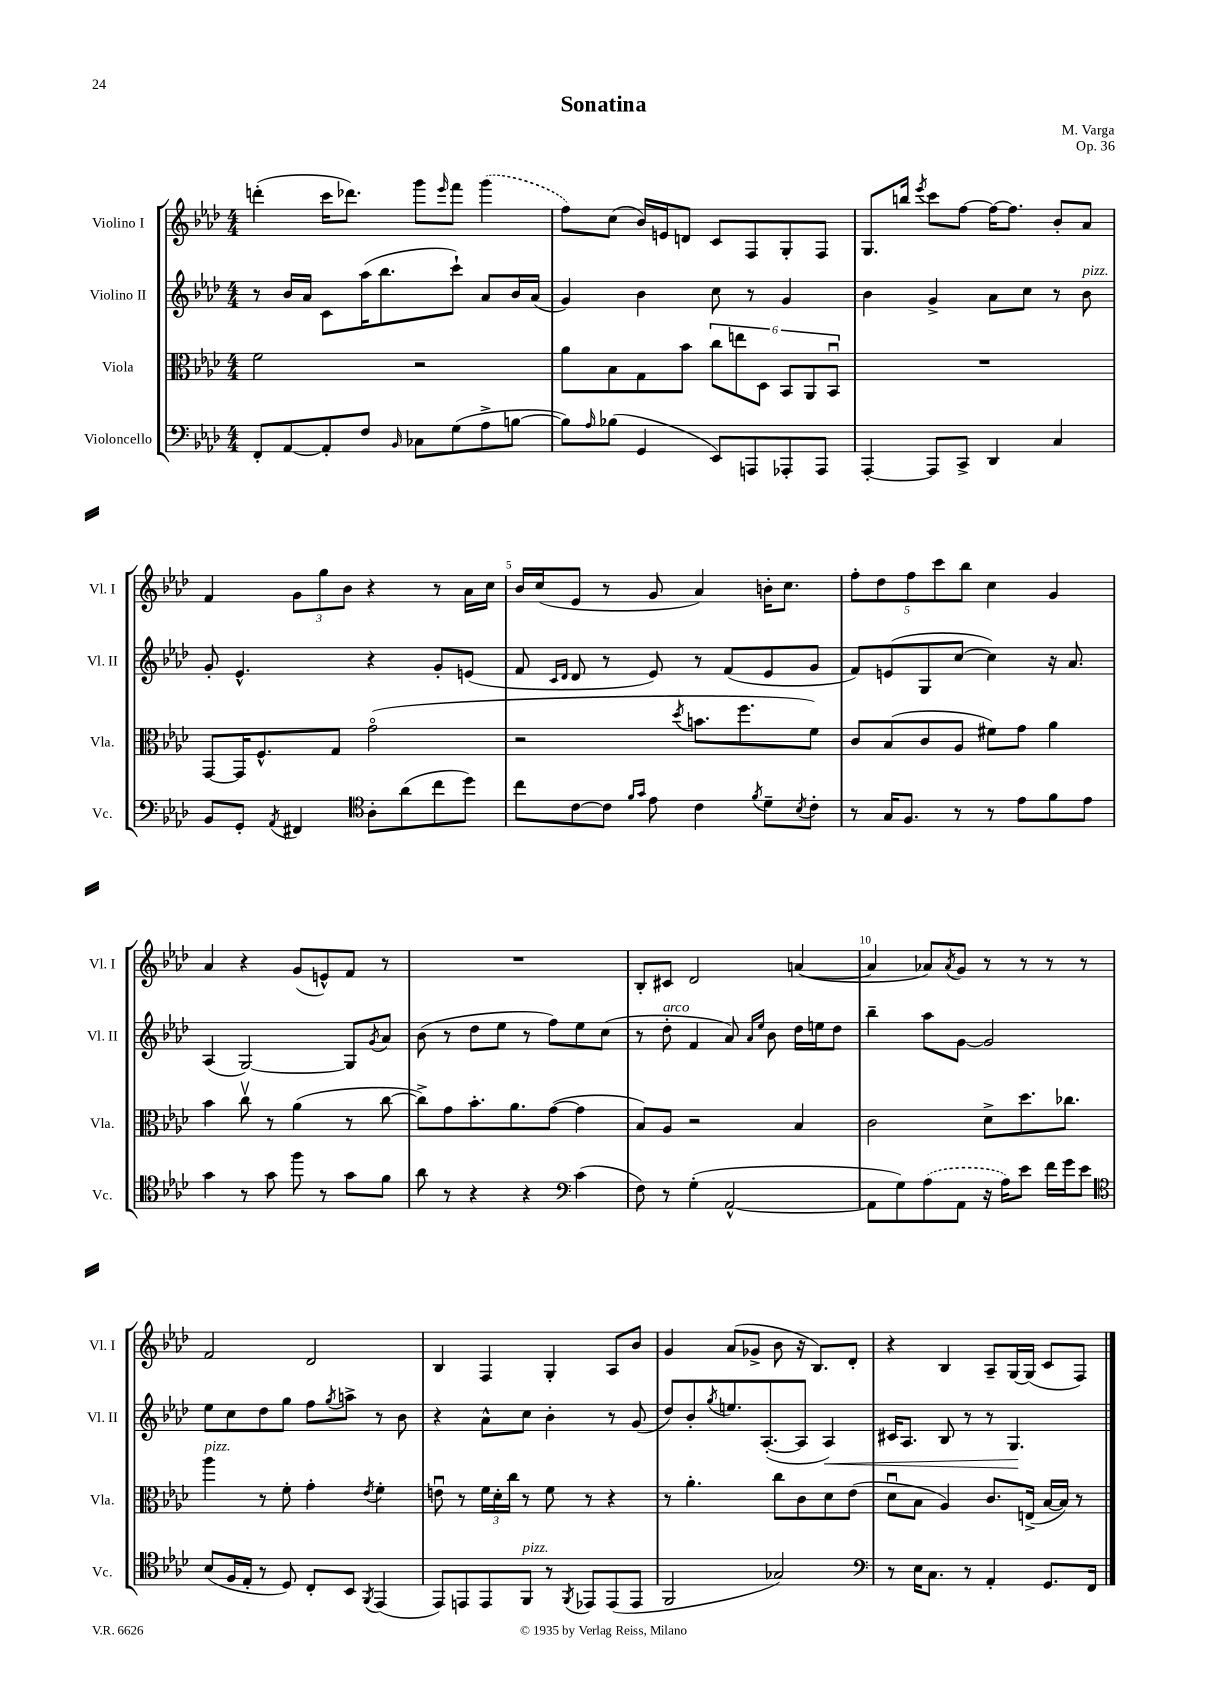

**kern	**kern	**kern	**kern
*staff4	*staff3	*staff2	*staff1
*clefF4	*clefC3	*clefG2	*clefG2
*k[b-e-a-d-]	*k[b-e-a-d-]	*k[b-e-a-d-]	*k[b-e-a-d-]
*M4/4	*M4/4	*M4/4	*M4/4
8FF'	2f	8r	(4ddd'
[8AA-	.	16b-	.
.	.	16a-	.
8AA-']	.	8c	16ccc
.	.	.	8.ddd-)
8F	.	(16aa-	.
.	.	8.bb-	.
16qqBB-	.	.	.
8C-	2r	.	8ggg
.	.	.	16qqeee-
(8G	.	8ccc`)	8fff
8A-^	.	8a-	(4ggg
[8B	.	16b-	.
.	.	(16a-	.
=	=	=	=
8B])	8a-	4g)	8ff)
16qqA-	.	.	.
(8B-	8B-	.	(8cc
4GG	8G	4b-	16b-)
.	.	.	16e
.	8b-	.	8d
8EE-)	12cc	8cc	8c
.	12ee	.	.
8AAA	.	8r	8F
.	12D-	.	.
8AAA-'	12BB-	4g	8G'
.	12AA-	.	.
8AAA-	.	.	8F
.	12BB-u	.	.
=	=	=	=
[4AAA-'	1r	4b-	8.G
.	.	.	16bb
.	.	.	8qeee-
8AAA-]	.	4g^	8ccc
8CC^	.	.	[8ff
4DD-	.	8a-	16ff_
.	.	.	8.ff]
.	.	8cc	.
4C	.	8r	8b-'
.	.	8b-	8a-
=	=	=	=
8BB-	[8GG	8g'	4f
8GG'	16GG]	4.e-^^	.
.	8.F^^	.	.
8qAA-	.	.	.
4FF#	.	.	12g
.	.	.	12gg
.	8G	.	.
.	.	.	12b-
*clefC4	*	*	*
8A-'	(2go	4r	4r
(8a-	.	.	.
8cc	.	8g'	8r
8dd-)	.	(8e	16a-
.	.	.	16cc
=	=	=	=
8cc	2r	8f	16b-
.	.	.	(16cc
.	.	16qqc	.
.	.	16qqd-	.
[8c	.	8d-	8e-
8c]	.	8r	8r
16qqf	.	.	.
16qqg	.	.	.
8e-	.	8e-)	8g
.	8qdd-	.	.
4c	8.b	8r	4a-)
.	.	(8f	.
.	8.ff	.	.
8qf	.	.	.
8d-~	.	8e-	16b'
.	.	.	8.cc
8qB-	.	.	.
8c'	8f)	8g	.
=	=	=	=
8r	8c	8f)	10ff'
.	.	.	10dd-
16G	(8B-	(8e	.
8.F	.	.	.
.	.	.	10ff
.	8c	8G	.
.	.	.	10ccc
8r	8A-	[8cc	.
.	.	.	10bb-
8r	8f#)	4cc])	4cc
8e-	8g	.	.
8f	4a-	16r	4g
.	.	8.a-	.
8e-	.	.	.
=	=	=	=
4g	4b-	(4A-	4a-
8r	8ccv	[2G)	4r
8g	8r	.	.
8ff	(4a-	.	(8g
8r	.	.	8e^^)
8g	8r	8G]	8f
.	.	8qg	.
8f	[8cc	8a-	8r
=	=	=	=
8a-	8cc^])	(8b-	1r
8r	8g	8r	.
4r	8.b-'	8dd-	.
.	.	8ee-	.
.	8.a-	.	.
4r	.	8r	.
.	([8g	8ff)	.
*clefF4	*	*	*
(4c	4g]	8ee-	.
.	.	(8cc	.
=	=	=	=
8F)	8B-)	8r	8B-'
8r	8A-	8dd-'	8c#
(4G'	2r	4f	2d-
[2AA-^^	.	8a-)	.
.	.	16qqa-	.
.	.	16qqee-	.
.	.	8b-	.
.	4B-	16dd-	([4a
.	.	16ee	.
.	.	8dd-	.
=	=	=	=
8AA-]	2c	4bb-~	4a]
8G)	.	.	.
(8A-	.	8aa-	8a-)
.	.	.	8qa-
8AA-	.	[8g	8g
16r	8d-^	2g]	8r
16A-)	.	.	.
8e-	8.dd-	.	8r
16f	.	.	8r
16g	8.cc-	.	.
8e-	.	.	8r
=	=	=	=
*clefC4	*	*	*
(8B-	4aa-	8ee-	2f
16F	.	8cc	.
16E-'	.	.	.
8r	8r	8dd-	.
8D-)	8f'	8gg	.
8C'	4g'	8ff	2d-
.	.	8qgg	.
8BB-	.	8aa^	.
8qFF	8qe-	.	.
(4EE-	4f'	8r	.
.	.	8b-	.
=	=	=	=
8EE-)	8eu	4r	4B-
8EE	8r	.	.
8EE	24f	8a-^^	4F
.	24d-'	.	.
.	24cc	.	.
8FF	8r	8cc	.
8r	8f	4b-'	4G'
8qFF	.	.	.
8EE-	8r	.	.
(8EE-	4r	8r	8A-
8EE-	.	(8g	8b-
=	=	=	=
2FF	8r	8dd-)	4g
.	4.a-'	8b-'	.
.	.	8qgg	.
.	.	8.ee	(8a-
.	.	.	8g-^
.	.	([8.A-'	.
2G-)	8cc	.	8b-
.	8c	8A-]	16r
.	.	.	8.B-)
.	8d-	4A-)	.
.	(8e-	.	8d-'
=	=	=	=
*clefF4	*	*	*
8r	8d-u	16c#	4r
.	.	8.A-	.
16E-	8B-	.	.
8.C	.	.	.
.	4A-)	8B-	4B-
8r	.	8r	.
4AA-'	8.c	8r	8A-~
.	.	4.G	[16G
.	(16E^	.	(16G]
8.GG	[16B-	.	8c
.	16B-])	.	.
.	8r	.	8F)
16FF	.	.	.
==	==	==	==
*-	*-	*-	*-
